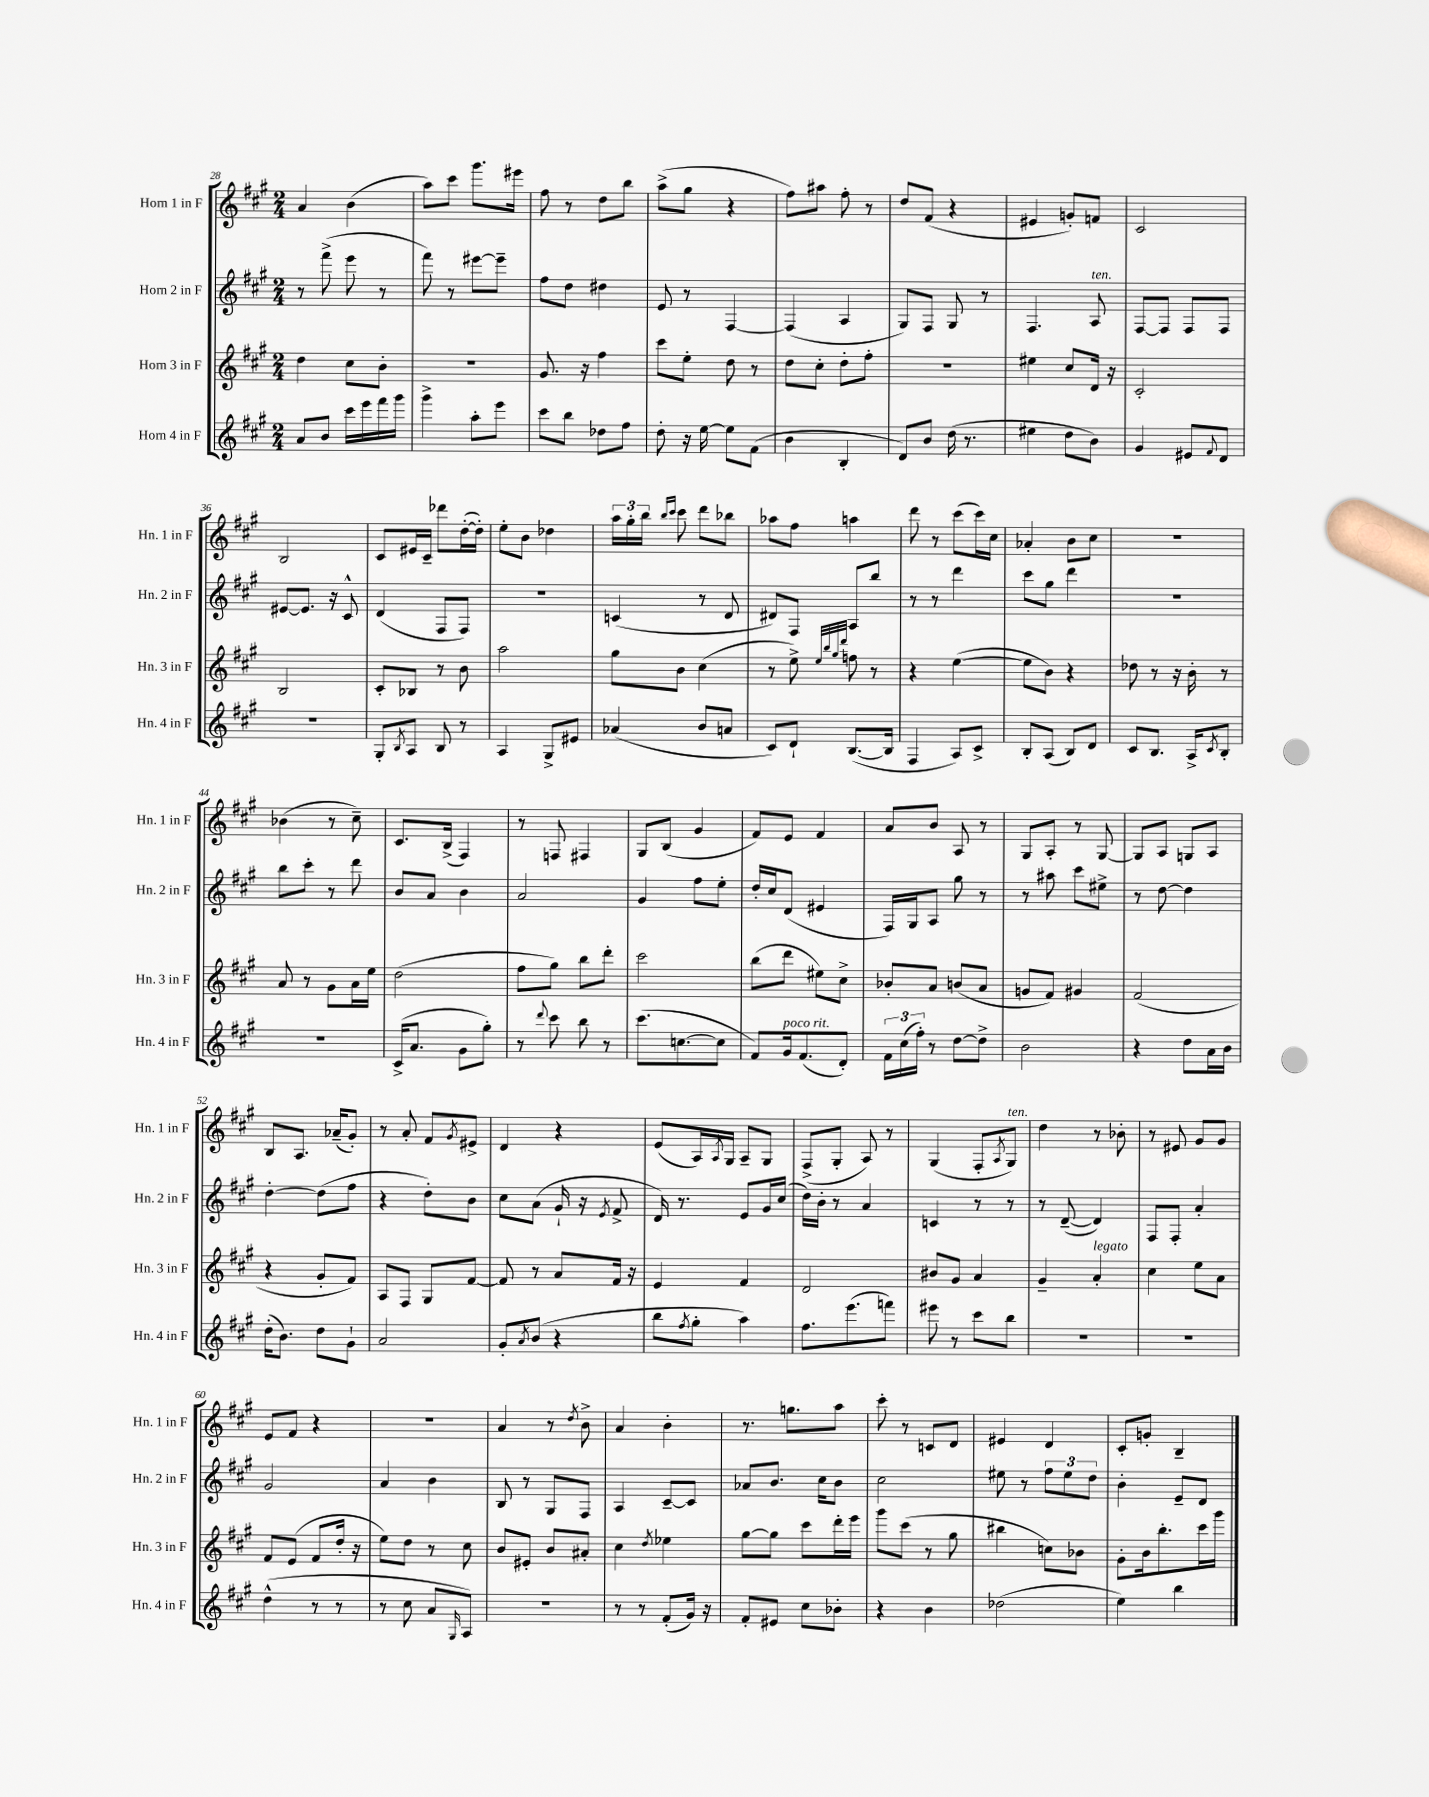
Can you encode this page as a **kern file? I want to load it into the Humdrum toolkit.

**kern	**kern	**kern	**kern
*staff4	*staff3	*staff2	*staff1
*clefG2	*clefG2	*clefG2	*clefG2
*k[f#c#g#]	*k[f#c#g#]	*k[f#c#g#]	*k[f#c#g#]
*M2/4	*M2/4	*M2/4	*M2/4
8a	4dd	8r	4a
8b	.	(8fff#^	.
16ccc#	8cc#	8eee	(4b
16eee	.	.	.
16fff#	8b'	8r	.
16ggg#	.	.	.
=	=	=	=
4ggg#^	2r	8fff#)	8aa)
.	.	8r	8ccc#
8aa'	.	[8eee#	8.ggg#
8eee	.	8eee#~]	.
.	.	.	16eee#
=	=	=	=
8ccc#	8.g#	8ff#	8ff#
8bb	.	8dd	8r
.	16r	.	.
8dd-	4ff#	4dd#	8dd
8ff#	.	.	8bb
=	=	=	=
8dd'	8ccc#	8e	(8aa^
16r	8ee'	8r	8gg#
[16ee	.	.	.
8ee]	8dd	[4F#	4r
(8f#	8r	.	.
=	=	=	=
4b	8dd	(4F#]	8ff#)
.	8cc#'	.	8aa#
4B'	8dd'	4A	8ff#'
.	8ff#'	.	8r
=	=	=	=
8d)	2r	8G#)	8dd
8b	.	8F#	(8f#
(16dd	.	8G#	4r
8.r	.	.	.
.	.	8r	.
=	=	=	=
4ee#	4ee#	4.F#	4e#
8dd	8cc#	.	8g')
8b)	16d	8A	8f
.	16r	.	.
=	=	=	=
4g#	2c#'	[8F#	2c#
.	.	8F#]	.
8e#	.	8F#	.
8qqf#	.	.	.
8d	.	8F#	.
=	=	=	=
2r	2B	[8e#	2B
.	.	8.e#]	.
.	.	16r	.
.	.	8c#^^	.
=	=	=	=
8G#'	8c#'	(4d	8c#
8qB	.	.	.
8A	8B-	.	16e#
.	.	.	16c#~
8B	8r	8F#	8ddd-
8r	8b	8F#)	([16dd'
.	.	.	16dd'])
=	=	=	=
4A	2aa	2r	8ee'
.	.	.	8b
8G#^	.	.	4dd-
8e#	.	.	.
=	=	=	=
(4a-	8gg#	(4c	24aa
.	.	.	24gg#'
.	.	.	24bb
.	.	.	16qqbb
.	.	.	16qqccc#
.	8b	.	8ccc#
8b	(4cc#	8r	8ddd
8a	.	8d	8bb-
=	=	=	=
8c#)	8r	8d#)	8aa-
8d`	8ee^)	8F#	8ff#
.	32qqee	.	.
.	32qqbb	.	.
.	32qqgg#	.	.
.	32qqddd	.	.
([8.B	8ff	8A	4aa
.	8r	8bb	.
16B]	.	.	.
=	=	=	=
4F#	4r	8r	8ddd
.	.	8r	8r
8A)	([4ee	4ddd	(8ccc#
8c#^	.	.	16ccc#)
.	.	.	16cc#
=	=	=	=
8B'	8ee]	8ccc#	4a-'
(8A	8b)	8gg#	.
8B)	4r	4ddd	8b
8d	.	.	8cc#
=	=	=	=
8c#	8dd-	2r	2r
8.B	8r	.	.
.	16r	.	.
16A^	16b'	.	.
8qc#	.	.	.
8B'	8r	.	.
=	=	=	=
2r	8a	8bb	(4b-
.	8r	8ccc#'	.
.	8g#	8r	8r
.	16a	8ddd	8cc#~)
.	16ee	.	.
=	=	=	=
(16c#^	(2dd	8b	8.c#
8.a	.	.	.
.	.	8a	.
.	.	.	(16B^
8g#	.	4b	4F#)
8gg#')	.	.	.
=	=	=	=
8r	8ff#	2a	8r
8qqddd	.	.	.
8ccc#	8gg#)	.	8F
8bb	8bb	.	4F#
8r	8ddd'	.	.
=	=	=	=
(8.ccc#	2ccc#	4g#	8G#
.	.	.	(8B
[8.cc	.	.	.
.	.	8ff#	4g#
8cc]	.	8ee'	.
=	=	=	=
8f#)	(8bb	16dd'	8f#)
.	.	16cc#	.
16g#	8ddd	(8d	8e
(8.f#	.	.	.
.	8ee#)	4e#	4f#
8d')	8cc#^	.	.
=	=	=	=
24f#	8b-'	16F#)	8a
(24cc#	.	.	.
.	.	16G#	.
24ff#')	.	.	.
8r	8a	8A	8b
[8dd	(8b	8gg#	8A
8dd^]	8a	8r	8r
=	=	=	=
2b	8g	8r	8G#
.	8f#)	8aa#	8A'
.	4g#	8ccc#	8r
.	.	8ee#^	[8G#
=	=	=	=
4r	(2f#	8r	8G#]
.	.	[8dd	8A
8dd	.	4dd]	8G
16a	.	.	8A
16b	.	.	.
=	=	=	=
(16dd'	4r	[4dd'	8B
8.b)	.	.	.
.	.	.	8.A
8dd	8g#'	(8dd]	.
.	.	.	(16a-~
8g#`	8f#)	8ff#	8g#')
=	=	=	=
2a	8A	4r	8r
.	8F#	.	8a'
.	8G#	8dd')	8f#
.	.	.	8qg#
.	[8f#	8b	8e#^
=	=	=	=
8g#'	8f#]	8cc#	4d
8qa	.	.	.
(8b	8r	(8a	.
4r	8a	16g#`	4r
.	.	16r	.
.	.	8qe	.
.	16f#	8f#^	.
.	16r	.	.
=	=	=	=
8bb	4e	16d)	(8e
.	.	8.r	.
8qff#	.	.	.
8gg#'	.	.	16A)
.	.	.	8qA
.	.	.	16G#
4aa)	4f#	8e	8A~
.	.	16g#	8G#
.	.	(16cc#	.
=	=	=	=
8.ff#	2d	16dd)	(8F#^
.	.	16b'	.
.	.	8r	8G#'
(8.eee	.	.	.
.	.	4a	8A)
8fff)	.	.	8r
=	=	=	=
8eee#	8b#	4c	(4G#
8r	8g#	.	.
8ccc#	4a	8r	8F#'
.	.	.	8qA
8bb	.	8r	8G#)
=	=	=	=
2r	4g#~	8r	4dd
.	.	([8d~	.
.	4a'	4d])	8r
.	.	.	8b-'
=	=	=	=
2r	4cc#	8F#	8r
.	.	8F#'	8e#
.	8ee	4a'	8g#
.	8a	.	8g#
=	=	=	=
(4dd^^	8f#	2g#	8e
.	(8e	.	8f#
8r	8f#	.	4r
8r	16dd'	.	.
.	16r	.	.
=	=	=	=
8r	8ee)	4a	2r
8cc#	8dd	.	.
8a	8r	4b	.
16qqG#	.	.	.
8A)	8cc#	.	.
=	=	=	=
2r	8b	8B	4a
.	8e#'	8r	.
.	8b	8G#	8r
.	.	.	8qdd
.	8a#'	8F#	8b^
=	=	=	=
8r	4cc#	4A	4a
8r	.	.	.
.	8qdd	.	.
(8f#'	4ee-	[8c#~	4b'
16g#)	.	8c#]	.
16r	.	.	.
=	=	=	=
8f#'	[8gg#	8a-	8.r
8e#	8gg#]	8.b	.
.	.	.	8.gg
8cc#	8ccc#	.	.
.	.	16cc#	.
8b-'	16ddd'	8b	8aa
.	16eee	.	.
=	=	=	=
4r	8ggg#	2cc#	8ccc#'
.	(8ccc#	.	8r
4b	8r	.	8c
.	8gg#	.	8d
=	=	=	=
(2dd-	4bb#	8ee#	4e#
.	.	8r	.
.	8cc)	12ff#	4d
.	.	12ee#	.
.	8b-	.	.
.	.	12dd	.
=	=	=	=
4ee)	8g#'	4b'	8c#'
.	16b	.	8g'
.	8.bb'	.	.
4bb	.	8e~	4B~
.	16ccc#	8d	.
.	16ggg#	.	.
==	==	==	==
*-	*-	*-	*-
